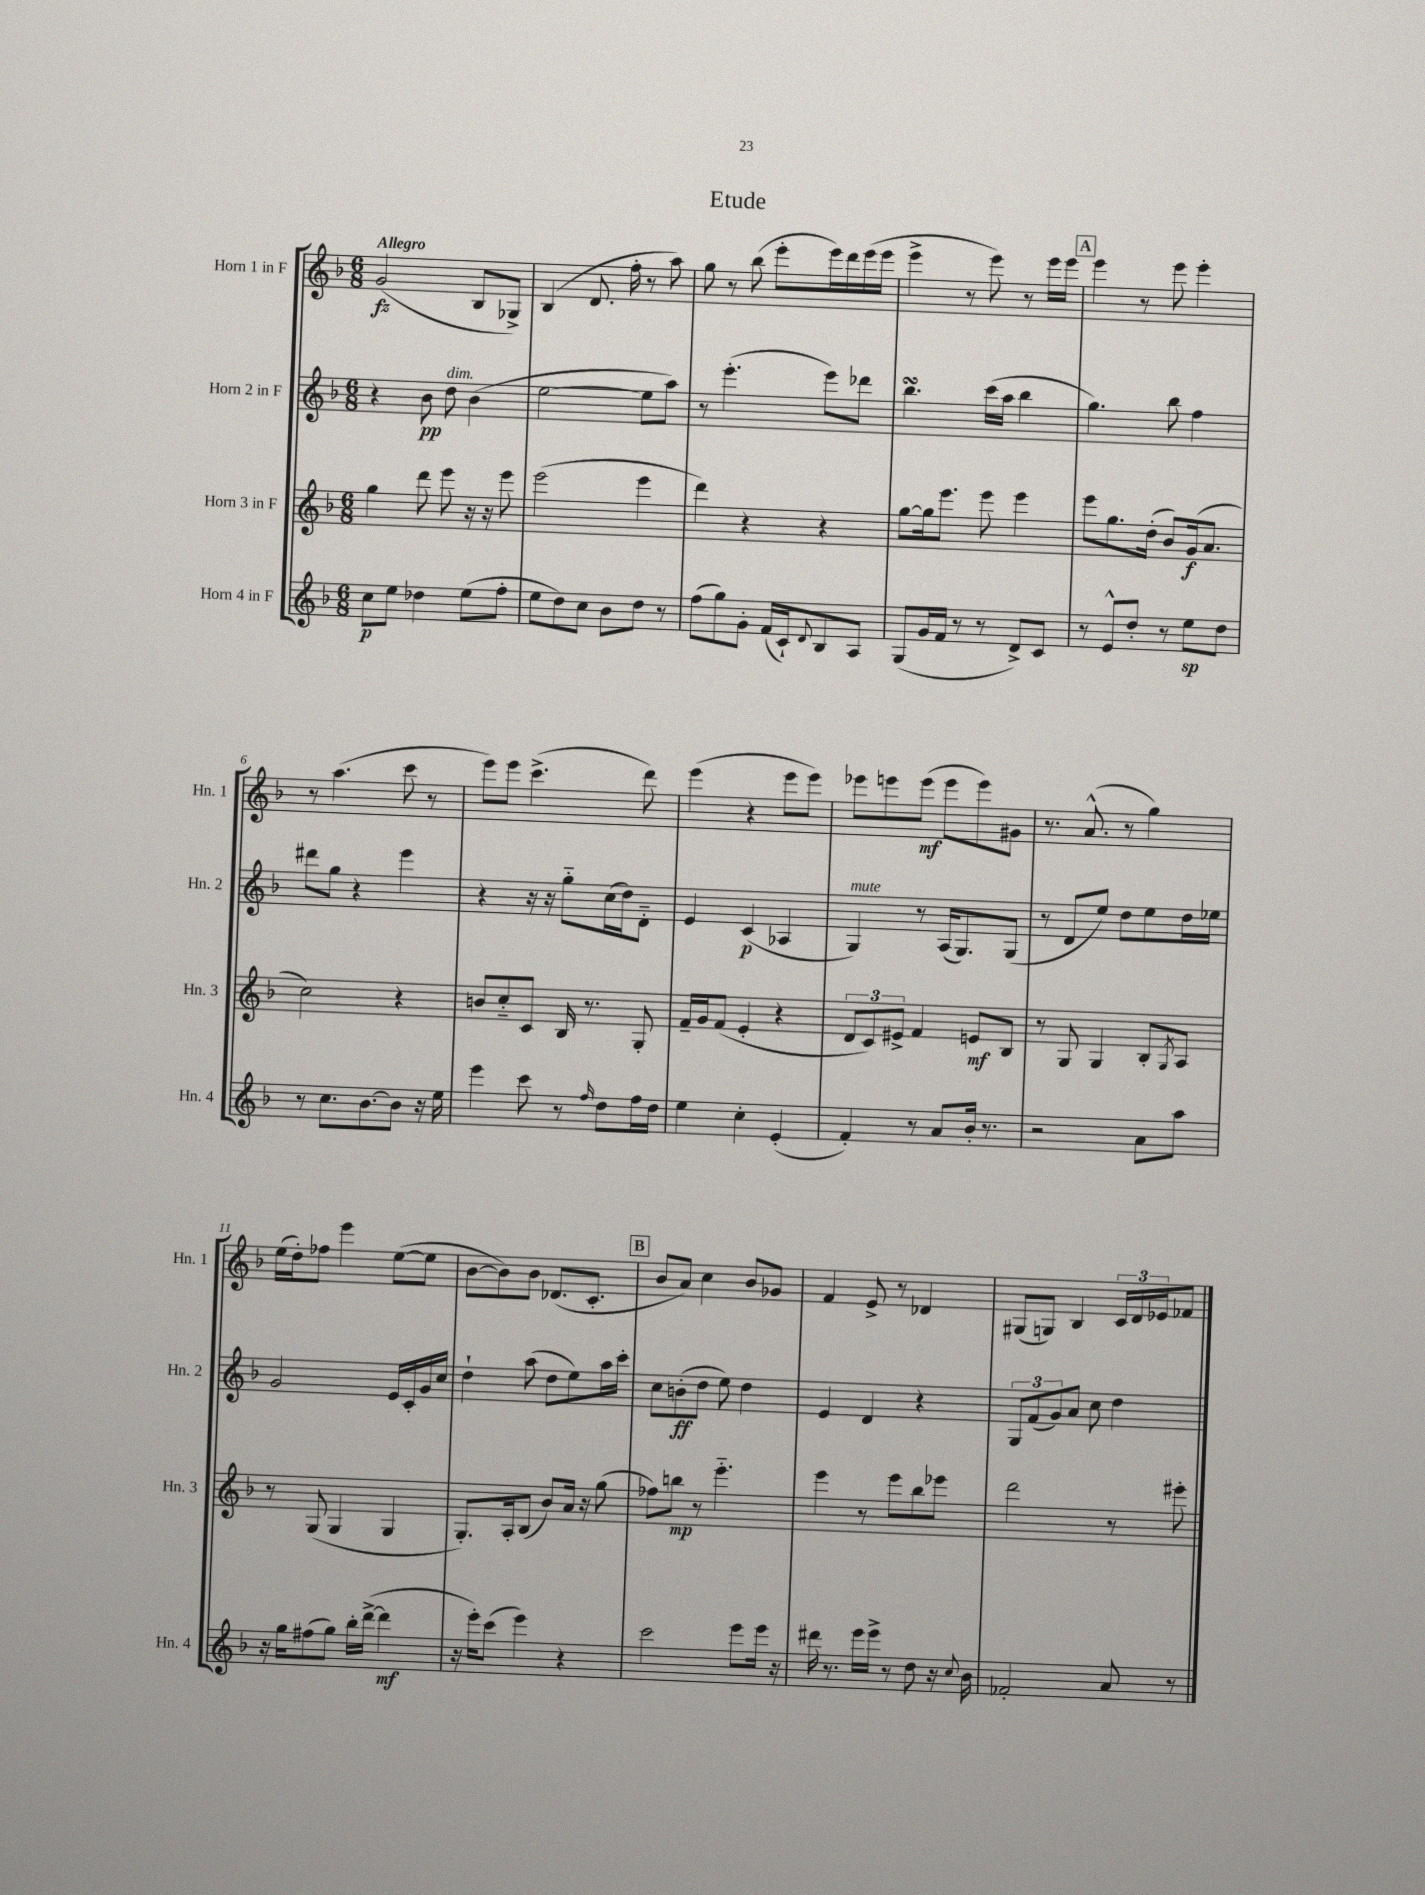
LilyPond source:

\header { title = "Etude" }
<<
\new StaffGroup <<
\new Staff = "s0" \with { instrumentName = "Horn 1 in F" shortInstrumentName = "Hn. 1" } {
    \clef treble \key f \major \numericTimeSignature \time 6/8 \tempo "Allegro"
    g'2\fz( bes8 ges8->) |
    bes4( d'8. f''16-. r8 a''8) |
    g''8 r8 bes''8( e'''8-. e'''16) d'''16 e'''16( e'''16 |
    e'''4-> r8 e'''8) r8 e'''16 e'''16 |
    \mark \markup { \box "A" } e'''4 r8 e'''8 e'''4-. |
    r8 a''4.( c'''8 r8 |
    e'''8) e'''8 c'''4.->( d'''8) |
    e'''4( r4 e'''8 e'''8) |
    ees'''8 e'''8 e'''8\mf( e'''8 e'''8) gis'8 |
    r8. a'8.-^( r8 g''4) |
    e''16( d''16-.) fes''8 e'''4 e''8~( e''8 |
    bes'8~ bes'8) bes'8 des'8.( c'8.-. |
    \mark \markup { \box "B" } bes'8 a'8) c''4 bes'8 ges'8 |
    f'4 e'8-> r8 des'4 |
    gis8( g8) bes4 \tuplet 3/2 { c'16 d'16 ees'16 } fes'8 \bar "|." |
}
\new Staff = "s1" \with { instrumentName = "Horn 2 in F" shortInstrumentName = "Hn. 2" } {
    \clef treble \key f \major \numericTimeSignature \time 6/8
    r4 bes'8\pp d''8^\markup { \italic "dim." } bes'4( |
    e''2~ e''8 a''8) |
    r8 e'''4.-.( e'''8) des'''8 |
    bes''4.\turn c'''16( a''16 bes''4 |
    \mark \markup { \box "A" } g''4.) bes''8 f''4 |
    dis'''8 g''8 r4 e'''4 |
    r4 r16 r16 g''8-_ c''16( d''16) d'8-_ |
    e'4 c'4\p( aes4 |
    g4^\markup { \italic "mute" }) r8 a16( g8.) g8( |
    r8 d'8 e''8) d''8 e''8 d''16 ees''16 |
    g'2 e'16 c'16-. g'16 c''16 |
    d''4-! a''8( d''8 e''8) a''16 c'''16-. |
    \mark \markup { \box "B" } c''8 b'8-.\ff( d''8 e''8) d''4 |
    e'4 d'4 r4 |
    \tuplet 3/2 { g8 f'8( g'8) } a'8 c''8 d''4 \bar "|." |
}
\new Staff = "s2" \with { instrumentName = "Horn 3 in F" shortInstrumentName = "Hn. 3" } {
    \clef treble \key f \major \numericTimeSignature \time 6/8
    g''4 d'''8 e'''8 r16 r16 e'''8 |
    e'''2( e'''4 |
    d'''4) r4 r4 |
    g''8~ g''16 e'''8. e'''8 e'''4 |
    \mark \markup { \box "A" } e'''8 g''8. d''16-.( bes'8) g'16\f( a'8. |
    c''2) r4 |
    b'8 c''8-_ c'8 bes16 r8. g8-. |
    f'16-- g'16 f'8( e'4-. r4 |
    \tuplet 3/2 { d'8 c'8) eis'8-> } f'4 e'8\mf bes8 |
    r8 g8 g4 bes8-. \acciaccatura { g8 } a8 |
    r8 g8( g4 g4 |
    g8.-.) a16-. bes8( bes'8) a'16 r16 g''8( |
    \mark \markup { \box "B" } fes''8) b''8\mp r8 e'''4.-_ |
    e'''4 r8 e'''8 bes''8 ees'''8 |
    d'''2 r8 eis'''8-. \bar "|." |
}
\new Staff = "s3" \with { instrumentName = "Horn 4 in F" shortInstrumentName = "Hn. 4" } {
    \clef treble \key f \major \numericTimeSignature \time 6/8
    c''8\p e''8 des''4 e''8( f''8-. |
    e''8 d''8) c''8 bes'8 d''8 r8 |
    f''8( g''8) g'8-. f'16( c'16-!) \appoggiatura { d'8 } bes8 a8 |
    g8( g'16 f'16 r8 r8 d'8->) c'8 |
    \mark \markup { \box "A" } r8 e'8-^ d''8-. r8 e''8\sp d''8 |
    r8 c''8. bes'8.~ bes'8 r16 e''16 |
    e'''4 c'''8 r8 \grace { f''16 } d''8 f''16 d''16 |
    e''4 c''4-. e'4-.( |
    f'4-.) r8 a'8 bes'16-. r8. |
    r2 a'8 a''8 |
    r16 g''16 fis''8( g''8) bes''16-. d'''16~->( d'''4\mf |
    r16 e'''16-.) c'''8( e'''4) r4 |
    \mark \markup { \box "B" } c'''2 e'''8 e'''16 r16 |
    dis'''16 r8. e'''16 e'''16-> r8 d''8 r16 \appoggiatura { c''8 } bes'16 |
    fes'2-. a'8 r8 \bar "|." |
}
>>
>>
